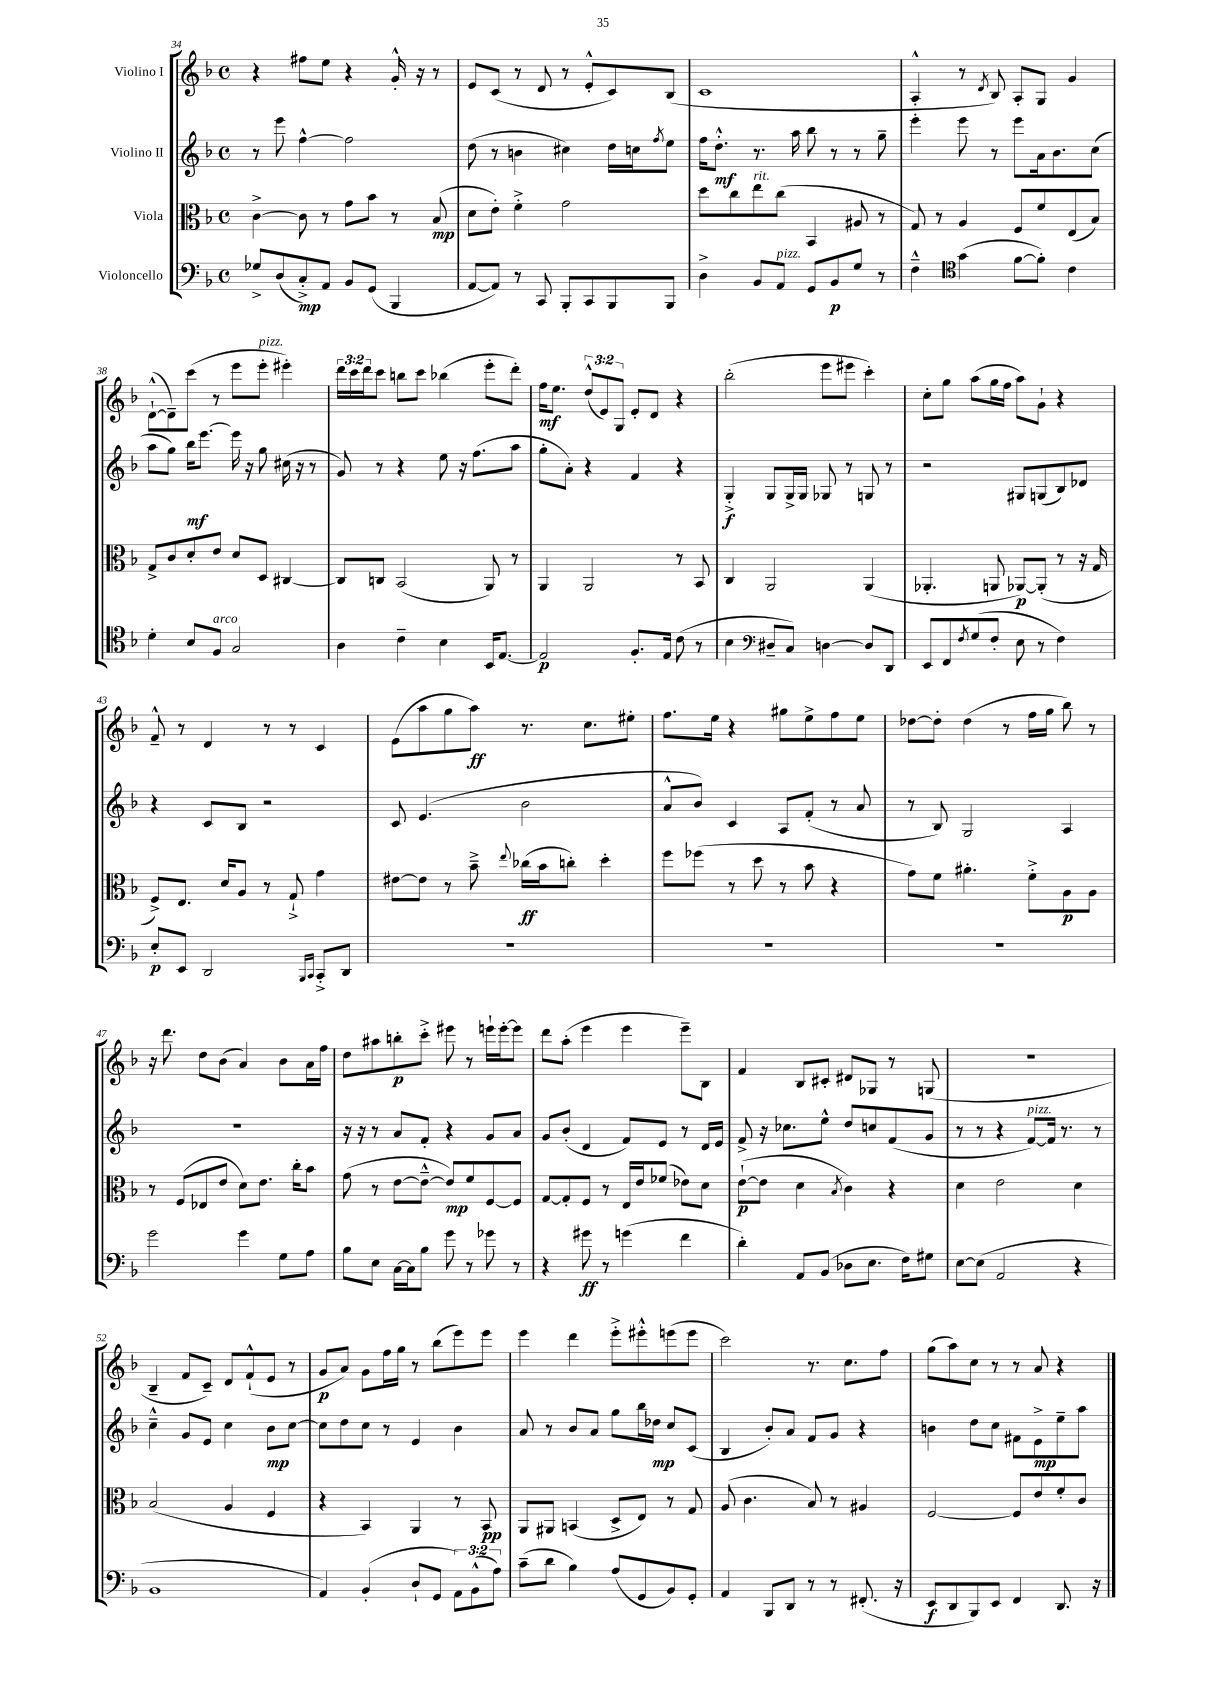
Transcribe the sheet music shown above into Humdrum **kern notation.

**kern	**dynam	**kern	**dynam	**kern	**dynam	**kern	**dynam
*part4	*part4	*part3	*part3	*part2	*part2	*part1	*part1
*staff4	*staff4	*staff3	*staff3	*staff2	*staff2	*staff1	*staff1
*I"Violoncello	*	*I"Viola	*	*I"Violino II	*	*I"Violino I	*
*clefF4	*	*clefC3	*	*clefG2	*	*clefG2	*
*k[b-]	*	*k[b-]	*	*k[b-]	*	*k[b-]	*
*M4/4	*	*M4/4	*	*M4/4	*	*M4/4	*
*met(c)	*	*met(c)	*	*met(c)	*	*met(c)	*
=34	=34	=34	=34	=34	=34	=34	=34
8G-X^/L	.	[4c^\	.	8r	.	4r	.
(8D/	.	.	.	8eee\	.	.	.
8C'^/)	mp	8c\]	.	[4ff^^\	.	8ff#X\L	.
8AA/J	.	8r	.	.	.	8ee\J	.
8BB-/L	.	8g\L	.	2ff\]	.	4r	.
(8GG/J	.	8b-\J	.	.	.	.	.
4BBB-/	.	8r	.	.	.	16g'^^/	.
.	.	.	.	.	.	16r	.
.	.	(8B-/	mp	.	.	8r	.
=35	=35	=35	=35	=35	=35	=35	=35
[8AA/L	.	8d\L	.	(8dd\	.	8e/L	.
8AA/J])	.	8e'\J)	.	8r	.	(8c/J	.
8r	.	4f'^\	.	4bn\	.	8r	.
8CC/	.	.	.	.	.	8d/	.
8BBB-'/L	.	2g\	.	4cc#X\)	.	8r	.
8CC/	.	.	.	.	.	8e'^^/L	.
8BBB-/	.	.	.	16dd\LL	.	8c/)	.
.	.	.	.	16ccn\J	.	.	.
.	.	.	.	8qff/	.	.	.
8BBB-/J	.	.	.	8ee\J	.	(8B-/J	.
=36	=36	=36	=36	=36	=36	=36	=36
4D^\	.	8dd\L	.	16ff\KL	.	1c	.
.	.	.	.	8.dd'^^\J	mf	.	.
.	.	8cc\	.	.	.	.	.
!	!	!LO:TX:a:i:t=rit.	!	!	!	!	!
8BB-/L	.	8ee\	.	8.r	.	.	.
!LO:TX:a:i:t=pizz.	!	!	!	!	!	!	!
8AA/J	.	(8cc\J	.	.	.	.	.
.	.	.	.	16aa\	.	.	.
8GG/L	.	4BB-/	.	8bb-\	.	.	.
8BB-/	p	.	.	8r	.	.	.
8G/J	.	8A#X/	.	8r	.	.	.
8r	.	8r	.	8gg~\	.	.	.
=37	=37	=37	=37	=37	=37	=37	=37
4F~^^\	.	8G/)	.	4eee'\	.	4A'^^/	.
.	.	8r	.	.	.	.	.
*clefC4	*	*	*	*	*	*	*
(4g\	.	4A/	.	8eee\	.	8r	.
.	.	.	.	.	.	8qd/	.
.	.	.	.	8r	.	8B-/)	.
[8f\L	.	8F/L	.	8eee\L	.	8A'/L	.
8f'\J])	.	8f/	.	16a\k	.	8G/J	.
.	.	.	.	8.b-\	.	.	.
4c\	.	(8E/	.	.	.	4g/	.
.	.	8B-/J)	.	(8cc\J	.	.	.
!!LO:LB:g=z
=38	=38	=38	=38	=38	=38	=38	=38
4d'\	.	8G^/L	.	8aa\L	.	([8d`^^\L	.
.	.	8c/	.	8gg\J)	.	8d~\])	.
8B-/L	.	8d'/	.	16bb-\KL	mf	(8ccc\J	.
.	.	.	.	[8.eee\J	.	.	.
!LO:TX:a:i:t=arco	!	!	!	!	!	!	!
8F/J	.	8e/J	.	.	.	8r	.
2G/	.	8d/L	.	16eee\]	.	8eee\L	.
.	.	.	.	16r	.	.	.
!	!	!	!	!	!	!LO:TX:a:i:t=pizz.	!
.	.	8D/J	.	8gg\	.	8eee'\J	.
.	.	[4C#X/	.	(16cc#X\	.	4eee#X'\)	.
.	.	.	.	16r	.	.	.
.	.	.	.	8r	.	.	.
=39	=39	=39	=39	=39	=39	=39	=39
4A\	.	8C#/L]	.	8g/)	.	24ddd\LL	.
.	.	.	.	.	.	24ccc\	.
.	.	.	.	.	.	24ddd\J	.
.	.	8Cn/J	.	8r	.	8ccc\J	.
4c~\	.	(2BB-/	.	4r	.	8bbn\L	.
.	.	.	.	.	.	8ccc\J	.
4B-\	.	.	.	8ee\	.	(4bb-X\	.
.	.	.	.	16r	.	.	.
.	.	.	.	(8.ff\L	.	.	.
16BB-/KL	.	8AA/)	.	.	.	8eee'\L	.
[8.E/J	.	.	.	.	.	.	.
.	.	8r	.	8aa\J	.	8ddd'\J)	.
=40	=40	=40	=40	=40	=40	=40	=40
2E/]	p	4AA/	.	8gg'\L	.	16ff\KL	mf
.	.	.	.	.	.	8.ee\J	.
.	.	.	.	8a'\J)	.	.	.
.	.	2AA/	.	4r	.	(12dd^^/L	.
.	.	.	.	.	.	12e/)	.
.	.	.	.	.	.	12G/J	.
8.F'/L	.	.	.	4f/	.	8e'/L	.
.	.	.	.	.	.	8d/J	.
16E/Jk	.	.	.	.	.	.	.
(8c\	.	8r	.	4r	.	4r	.
8r	.	8BB-/	.	.	.	.	.
=41	=41	=41	=41	=41	=41	=41	=41
4B-\	.	4C/	.	4G'^/	f	(2bb-'\	.
*clefF4	*	*	*	*	*	*	*
8D#X~/L	.	2AA/	.	8G/L	.	.	.
8C/J)	.	.	.	16G^/L	.	.	.
.	.	.	.	16G/JJ	.	.	.
[4Dn\	.	.	.	8G-X/	.	8eee\L	.
.	.	.	.	8r	.	8eee#X\J	.
8D/L]	.	(4AA/	.	8Gn/	.	4ccc'\)	.
8DD/J	.	.	.	8r	.	.	.
=42	=42	=42	=42	=42	=42	=42	=42
8EE/L	.	4.AA-X'/	.	2r	.	8cc'\L	.
8FF/	.	.	.	.	.	8gg\J	.
8qF/	.	.	.	.	.	.	.
(8G/	.	.	.	.	.	(8aa\L	.
8F'/J	.	8AAn/	.	.	.	16gg\L	.
.	.	.	.	.	.	16ff\JJ	.
8E\	.	[8AA-X/L)	p	8G#X/L	.	8aa\L)	.
8r	.	(8AA-'/J]	.	(8Gn/	.	8g`\J	.
4F\)	.	8r	.	8B-/)	.	4r	.
.	.	16r	.	8d-X/J	.	.	.
.	.	16G/	.	.	.	.	.
!!LO:LB:g=z
=43	=43	=43	=43	=43	=43	=43	=43
8E'/L	p	8F^/L)	.	4r	.	8f~^^/	.
8EE/J	.	8.E/J	.	.	.	8r	.
2DD/	.	.	.	8c/L	.	4d/	.
.	.	16d/KL	.	.	.	.	.
.	.	8A/J	.	8B-/J	.	.	.
.	.	8r	.	2r	.	8r	.
.	.	8G`^/	.	.	.	8r	.
16qqBBB-/LL	.	.	.	.	.	.	.
16qqCC/JJ	.	.	.	.	.	.	.
8CC'^/L	.	4g\	.	.	.	4c/	.
8DD/J	.	.	.	.	.	.	.
=44	=44	=44	=44	=44	=44	=44	=44
1r	.	[8e#X\L	.	8c/	.	(8e\L	.
.	.	8e#\J]	.	(4.e/	.	8aa\	.
.	.	8r	.	.	.	8gg\	.
.	.	8b-~^\	.	.	.	8aa\J)	ff
.	.	8qqee/	.	.	.	.	.
.	.	(16cc-X\LL	ff	2b-\	.	8.r	.
.	.	16b-\J	.	.	.	.	.
.	.	8ccn'\J)	.	.	.	.	.
.	.	.	.	.	.	8.cc\L	.
.	.	4dd'\	.	.	.	.	.
.	.	.	.	.	.	8ee#X'\J	.
=45	=45	=45	=45	=45	=45	=45	=45
1r	.	8ff\L	.	8a^^/L	.	8.ff\L	.
.	.	(8ff-X\J	.	8b-/J)	.	.	.
.	.	.	.	.	.	16ee\Jk	.
.	.	8r	.	4c/	.	4r	.
.	.	8dd\	.	.	.	.	.
.	.	8r	.	8A/L	.	8gg#X\L	.
.	.	8b-\	.	(8f'/J	.	8ee^\	.
.	.	4r	.	8r	.	8ff\	.
.	.	.	.	8a/	.	8ee\J	.
=46	=46	=46	=46	=46	=46	=46	=46
1r	.	8g\L)	.	8r	.	[8dd-X\L	.
.	.	8f\J	.	8B-/)	.	8dd-'\J]	.
.	.	4.a#X'\	.	2G/	.	(4dd-\	.
.	.	.	.	.	.	8r	.
.	.	8f'^\L	.	.	.	16ff\LL	.
.	.	.	.	.	.	16gg\JJ	.
.	.	8A\	p	4A/	.	8bb-\)	.
.	.	8A\J	.	.	.	8r	.
!!LO:LB:g=z
=47	=47	=47	=47	=47	=47	=47	=47
2g\	.	8r	.	1r	.	16r	.
.	.	.	.	.	.	8.ddd\	.
.	.	(8F/L	.	.	.	.	.
.	.	8E-X/	.	.	.	8dd\L	.
.	.	8e/J	.	.	.	(8b-\J	.
4g\	.	8d\L)	.	.	.	4a/)	.
.	.	8.e\J	.	.	.	.	.
8G\L	.	.	.	.	.	8b-\L	.
.	.	16cc'\KL	.	.	.	.	.
8A\J	.	8b-\J	.	.	.	16a\L	.
.	.	.	.	.	.	16ff\JJ	.
=48	=48	=48	=48	=48	=48	=48	=48
8B-\L	.	(8g\	.	16r	.	8dd\L	.
.	.	.	.	16r	.	.	.
8E\J	.	8r	.	8r	.	8aa#X\	.
[16C\LL	.	[8e\L	.	8a/L	.	8bbn'\	p
16C\J]	.	.	.	.	.	.	.
8B-\J	.	8e~^^\J_	.	8f'/J	.	8ccc'^\J	.
8g\	.	8e/L])	mp	4r	.	8eee#X\	.
8r	.	8f/	.	.	.	8r	.
8g-X\	.	[8F/	.	8g/L	.	16eeen`\LL	.
.	.	.	.	.	.	[16eee'\J	.
8r	.	8F/J]	.	8a/J	.	8eee\J]	.
=49	=49	=49	=49	=49	=49	=49	=49
4r	.	[8G/L	.	8g/L	.	8ddd\L	.
.	.	8G'/]	.	(8b-'/J	.	(8aa'\J	.
8g#X\	ff	8F/J	.	4d/	.	4eee\	.
8r	.	8r	.	.	.	.	.
(4gn\	.	16E/LL	.	8f/L)	.	4eee\	.
.	.	16e/J	.	.	.	.	.
.	.	(8f-X/J	.	8e/J	.	.	.
4f\	.	8e-X\L)	.	8r	.	8eee~\L)	.
.	.	8d\J	.	16d/LL	.	8B-\J	.
.	.	.	.	16e/JJ	.	.	.
=50	=50	=50	=50	=50	=50	=50	=50
4d'\)	.	([8e`\L	p	8f^/	.	4f/	.
.	.	8e\J]	.	16r	.	.	.
.	.	.	.	8.cc-X\L	.	.	.
8AA/L	.	4d\	.	.	.	8B-/L	.
(8BB-/J	.	.	.	8ee^^\J	.	8c#X'/J	.
.	.	8qB-/	.	.	.	.	.
8D-X\L	.	4c\)	.	8dd/L	.	8d#X/L	.
8.E\J	.	.	.	8ccn/	.	8G-X/J	.
.	.	4r	.	(8f/	.	8r	.
16F\KL)	.	.	.	.	.	.	.
8G#X\J	.	.	.	8g/J	.	(8Gn/	.
=51	=51	=51	=51	=51	=51	=51	=51
[8E\L	.	4d\	.	8r	.	1r	.
(8E\J]	.	.	.	8r	.	.	.
2AA/	.	2e\	.	4r	.	.	.
!	!	!	!	!LO:TX:a:i:t=pizz.	!	!	!
.	.	.	.	[8f/L)	.	.	.
.	.	.	.	16f/Jk]	.	.	.
.	.	.	.	8.r	.	.	.
4r	.	4d\	.	.	.	.	.
.	.	.	.	8r	.	.	.
!!LO:LB:g=z
=52	=52	=52	=52	=52	=52	=52	=52
1BB-	.	(2B-/	.	4cc~^^\	.	4B-~/	.
.	.	.	.	8g/L	.	8f/L	.
.	.	.	.	8e/J	.	8c~/J)	.
.	.	4A/	.	4cc\	.	8d/L	.
.	.	.	.	.	.	(8f`^^/	.
.	.	4F/	.	8b-\L	mp	8e/J	.
.	.	.	.	[8cc\J	.	8r	.
=53	=53	=53	=53	=53	=53	=53	=53
4AA/)	.	4r	.	8cc\L]	.	8g/L	p
.	.	.	.	8dd\	.	8a/J)	.
(4BB-'/	.	4BB-/)	.	8cc\J	.	8g\L	.
.	.	.	.	8r	.	16ff\L	.
.	.	.	.	.	.	16gg\JJ	.
8D`/L	.	4AA/	.	4e/	.	8r	.
8GG/J	.	.	.	.	.	(8bb-\L	.
12AA\L)	.	8r	.	4b-\	.	8eee\)	.
(12BB-^^\	.	.	.	.	.	.	.
.	.	8BB-/	pp	.	.	8eee\J	.
12A\J)	.	.	.	.	.	.	.
=54	=54	=54	=54	=54	=54	=54	=54
(8c~\L	.	8AA/L	.	8a/	.	4eee\	.
8d\J	.	8AA#X/J	.	8r	.	.	.
4B-\)	.	(4BBn/	.	8b-/L	.	4ddd\	.
.	.	.	.	8a/J	.	.	.
(8A/L	.	8D^/L	.	8gg\L	.	8eee'^\L	.
8GG/	.	8E/J)	.	16bb-\L	.	8eee#X'^^\	.
.	.	.	.	16dd-X\JJ	mp	.	.
8BB-/)	.	8r	.	8cc/L	.	(8eeen\	.
8GG'/J	.	8G/	.	(8c/J	.	8eee\J	.
=55	=55	=55	=55	=55	=55	=55	=55
4AA/	.	(8A/	.	4B-/	.	2ccc\)	.
.	.	4.c\	.	.	.	.	.
8BBB-/L	.	.	.	8b-'/L)	.	.	.
8DD/J	.	.	.	8a/J	.	.	.
8r	.	8B-/)	.	8f/L	.	8.r	.
8r	.	8r	.	8g/J	.	.	.
.	.	.	.	.	.	8.cc\L	.
(8.FF#X'/	.	4A#X/	.	4r	.	.	.
.	.	.	.	.	.	8ff\J	.
16r	.	.	.	.	.	.	.
=56	=56	=56	=56	=56	=56	=56	=56
8EE/L	f	[2F/	.	4bn\	.	(8gg\L	.
8DD/	.	.	.	.	.	8aa\)	.
8BBB-/)	.	.	.	8dd\L	.	8cc\J	.
8EE/J	.	.	.	8cc\J	.	8r	.
4FF/	.	8F/L]	.	8f#X\L	.	8r	.
.	.	8e/	.	8e^\	mp	8a/	.
8.DD/	.	8f'/	.	8ee~\	.	4r	.
.	.	8c/J	.	8aa\J	.	.	.
16r	.	.	.	.	.	.	.
==	==	==	==	==	==	==	==
*-	*-	*-	*-	*-	*-	*-	*-
